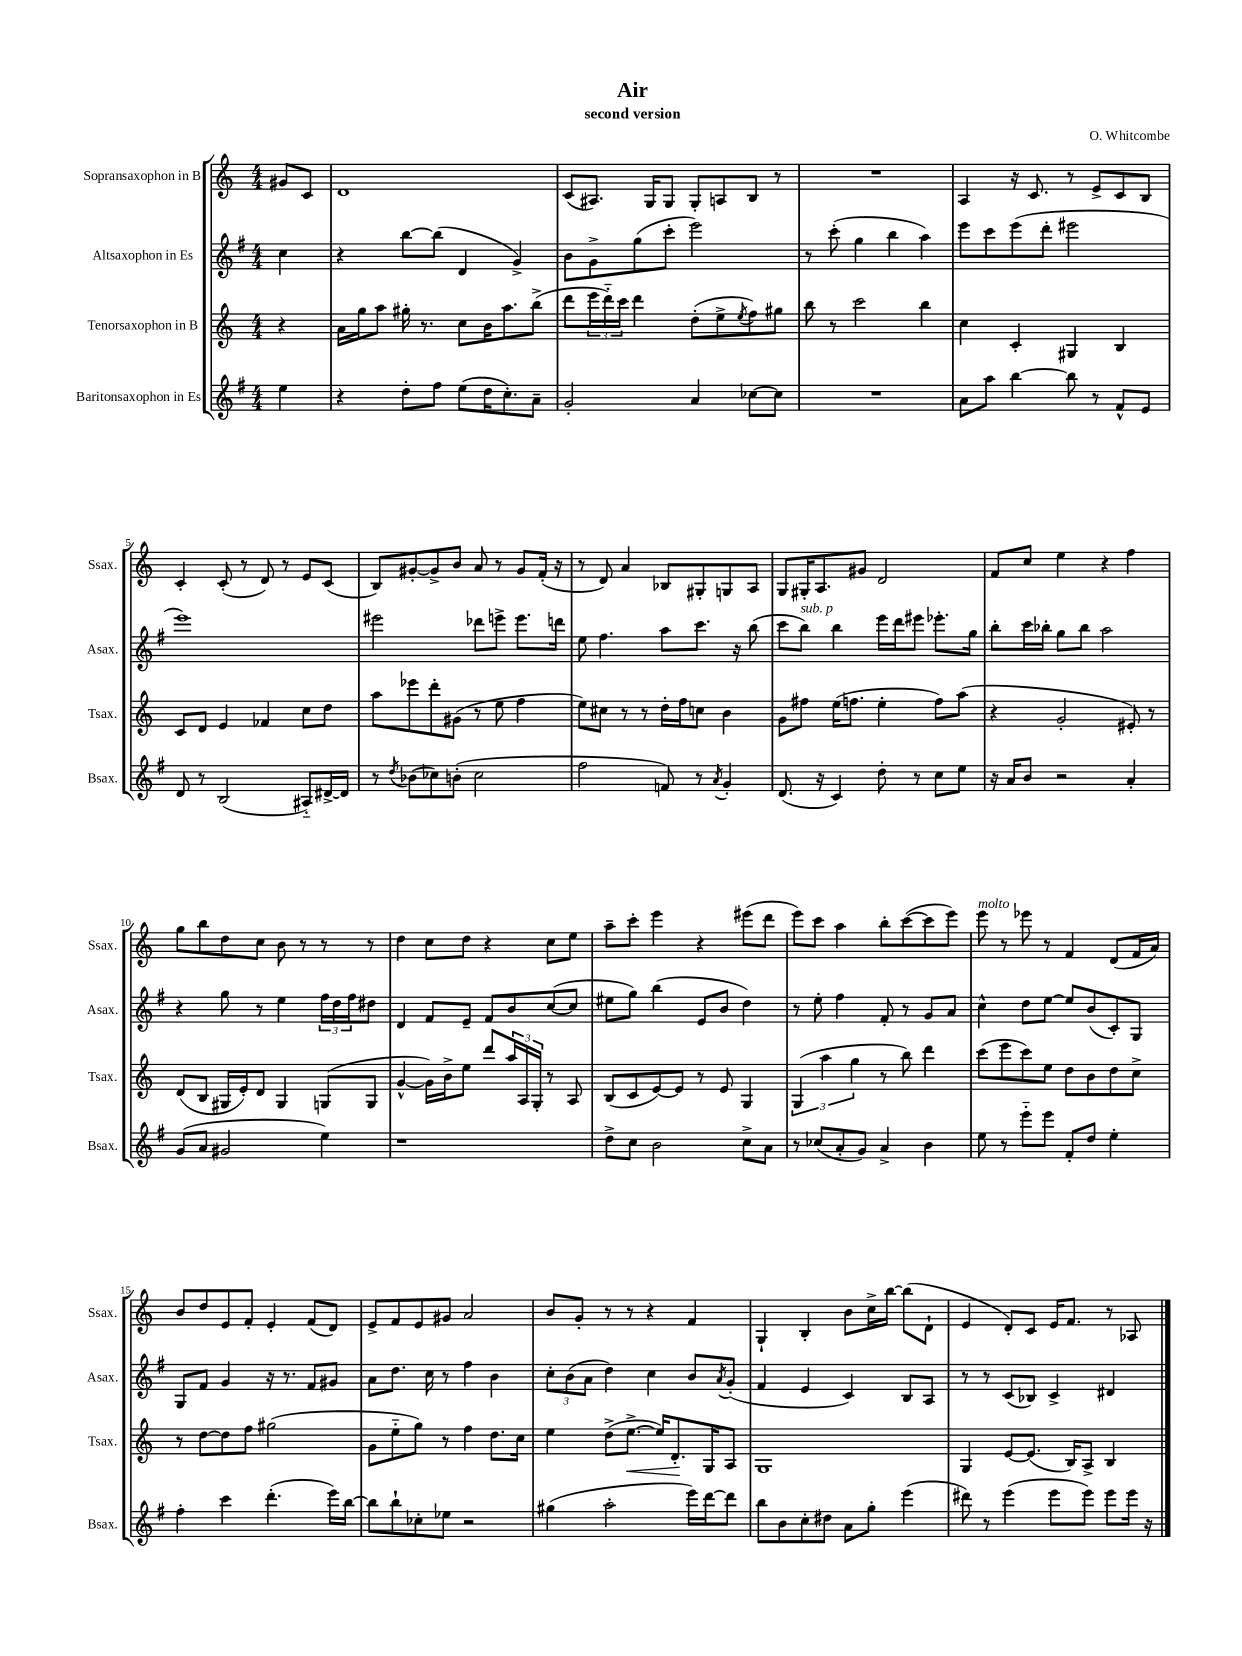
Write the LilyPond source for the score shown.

\header { title = "Air" composer = "O. Whitcombe" subtitle = "second version" }
<<
\new StaffGroup <<
\new Staff = "s0" \with { instrumentName = "Sopransaxophon in B" shortInstrumentName = "Ssax." } {
    \clef treble \key c \major \numericTimeSignature \time 4/4 \partial 4
    gis'8 c'8 |
    d'1 |
    c'8( ais8.) g16 g8 g8-. a8 b8 r8 |
    R1 |
    a4 r16 c'8. r8 e'8-> c'8 b8 |
    c'4-. c'8-.( r8 d'8) r8 e'8 c'8( |
    b8) gis'8~-. gis'8-> b'8 a'8 r8 gis'8 f'16-.( r16 |
    r8 d'8) a'4 bes8 gis8-. g8 a8 |
    g8 gis16-. a8. gis'8 d'2 |
    f'8 c''8 e''4 r4 f''4 |
    g''8 b''8 d''8 c''8 b'8 r8 r8 r8 |
    d''4 c''8 d''8 r4 c''8 e''8 |
    a''8-- c'''8-. e'''4 r4 eis'''8( d'''8 |
    e'''8) c'''8 a''4 b''8-. c'''8~( c'''8 e'''8) |
    e'''8^\markup { \italic "molto" } r8 ees'''8 r8 f'4 d'8( f'16 a'16) |
    b'8 d''8 e'8 f'8-. e'4-. f'8( d'8) |
    e'8-> f'8 e'8 gis'8 a'2 |
    b'8 g'8-. r8 r8 r4 f'4 |
    g4-! b4-. b'8 c''16-> b''16~ b''8( d'8-! |
    e'4 d'8-.) c'8 e'16 f'8. r8 aes8 \bar "|." |
}
\new Staff = "s1" \with { instrumentName = "Altsaxophon in Es" shortInstrumentName = "Asax." } {
    \clef treble \key g \major \numericTimeSignature \time 4/4 \partial 4
    c''4 |
    r4 b''8~ b''8( d'4 g'4->) |
    b'8 g'8-> g''8( c'''8-. e'''2) |
    r8 c'''8-.( g''4 b''4 a''4) |
    e'''8 c'''8 e'''8( d'''8-. eis'''2 |
    e'''1) |
    eis'''2 des'''8 e'''8-> e'''8. d'''16 |
    e''8 fis''4. a''8 c'''8. r16 b''8( |
    c'''8 b''8^\markup { \italic "sub. p" }) b''4 e'''16 d'''16 eis'''8 ees'''8.-. g''16 |
    b''8-. c'''16 bes''16-. g''8 bes''8 a''2 |
    r4 g''8 r8 e''4 \tuplet 3/2 { fis''16 d''16 fis''16 } dis''8 |
    d'4 fis'8 e'8-- fis'8 b'8 c''8~( c''8 |
    eis''8 g''8) b''4( e'8 b'8 d''4) |
    r8 e''8-. fis''4 fis'8-. r8 g'8 a'8 |
    c''4-^ d''8 e''8~ e''8 b'8( c'8-.) g8 |
    g8 fis'8 g'4 r16 r8. fis'8 gis'8 |
    a'8 d''8. c''16 r8 fis''4 b'4 |
    \tuplet 3/2 { c''8-. b'8( a'8 } d''4) c''4 b'8 \acciaccatura { a'8 } g'8-.( |
    fis'4 e'4 c'4) b8 a8 |
    r8 r8 c'8( bes8) c'4-> dis'4 \bar "|." |
}
\new Staff = "s2" \with { instrumentName = "Tenorsaxophon in B" shortInstrumentName = "Tsax." } {
    \clef treble \key c \major \numericTimeSignature \time 4/4 \partial 4
    r4 |
    a'16 g''16 a''8 gis''16-. r8. c''8 b'16 a''8. b''8->( |
    d'''8 \tuplet 3/2 { e'''16 d'''16-_) c'''16 } d'''4 d''8-.( e''8-> \acciaccatura { e''8 } f''8) gis''8 |
    b''8 r8 c'''2 b''4 |
    c''4 c'4-. gis4 b4 |
    c'8 d'8 e'4 fes'4 c''8 d''8 |
    a''8 ees'''8 d'''8-. gis'8( r8 e''8 f''4 |
    e''8) cis''8 r8 r8 d''16-. f''16 c''8 b'4 |
    g'8 fis''8 e''16( f''8. e''4-. f''8) a''8( |
    r4 g'2-. eis'8-.) r8 |
    d'8( b8 gis16 e'16-.) d'8 gis4 g8( g8 |
    g'4~-^ g'16) b'16-> e''8 d'''8 \tuplet 3/2 { a''16 a16 g16-. } r8 a8 |
    b8( c'8 e'8~) e'8 r8 e'8 g4 |
    \tuplet 3/2 { g4( a''4 g''4 } r8 b''8) d'''4 |
    c'''8( e'''8 c'''8) e''8 d''8 b'8 d''8 c''8-> |
    r8 d''8~ d''8 f''8 gis''2( |
    g'8 e''8-_ g''8) r8 f''4 d''8. c''16 |
    e''4 d''8->( e''8.~->\< e''16) d'8.-.\! g16 a8 |
    g1 |
    g4 e'8~ e'8.( b16) a8-> b4 \bar "|." |
}
\new Staff = "s3" \with { instrumentName = "Baritonsaxophon in Es" shortInstrumentName = "Bsax." } {
    \clef treble \key g \major \numericTimeSignature \time 4/4 \partial 4
    e''4 |
    r4 d''8-. fis''8 e''8( d''16 c''8.-.) a'8-- |
    g'2-. a'4 ces''8~ ces''8 |
    R1 |
    a'8 a''8 b''4~ b''8 r8 fis'8-^ e'8 |
    d'8 r8 b2( ais8-_) dis'16~-> dis'16 |
    r8 \acciaccatura { d''8 } bes'8( ces''8) b'8-.( ces''2 |
    fis''2 f'8) r8 \acciaccatura { a'8 } g'4-. |
    d'8.( r16 c'4) d''8-. r8 c''8 e''8 |
    r16 a'16 b'8 r2 a'4-. |
    g'8( a'8 gis'2 e''4) |
    r1 |
    d''8-> c''8 b'2 c''8-> a'8 |
    r8 ces''8( a'8-. g'8) a'4-> b'4 |
    e''8 r8 e'''8-_ e'''8 fis'8-. d''8 e''4-. |
    fis''4-. c'''4 d'''4.-.( e'''16) b''16~ |
    b''8 b''8-! ces''8-. ees''8 r2 |
    gis''4( a''2-. e'''16) d'''16~ d'''8 |
    b''8 b'8 c''8-. dis''8 a'8 g''8-. e'''4( |
    dis'''8) r8 e'''4( e'''8 e'''8) e'''8 e'''16 r16 \bar "|." |
}
>>
>>
